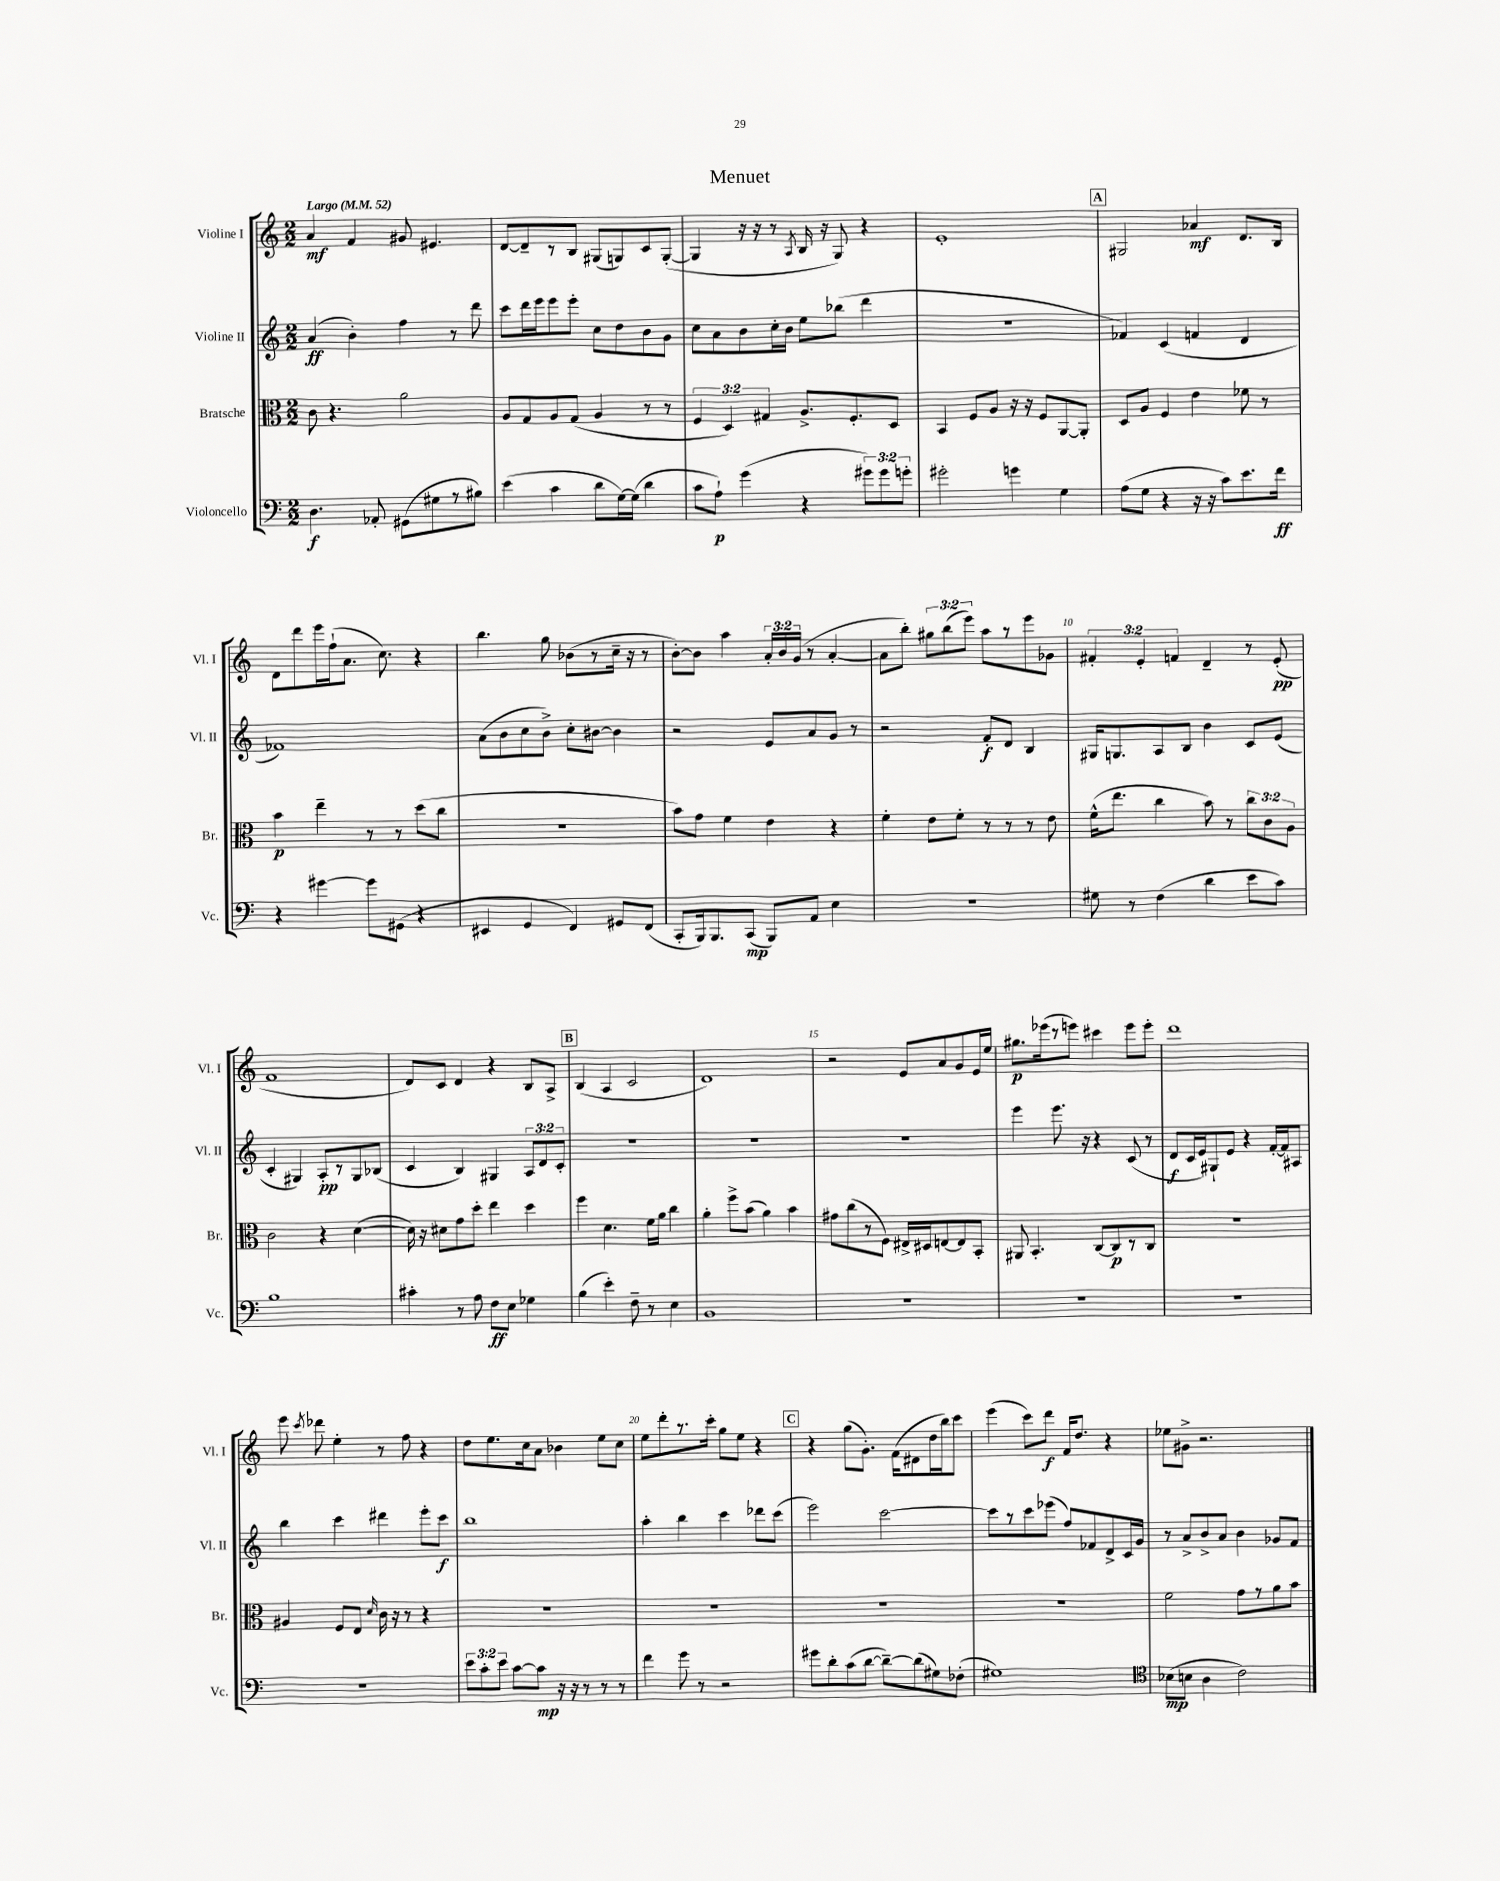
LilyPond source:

\header { title = "Menuet" }
<<
\new StaffGroup <<
\new Staff = "s0" \with { instrumentName = "Violine I" shortInstrumentName = "Vl. I" } {
    \clef treble \key c \major \numericTimeSignature \time 2/2 \override Staff.TupletNumber.text = #tuplet-number::calc-fraction-text \tempo "Largo" 4 = 52
    \autoBeamOff a'4\mf f'4 gis'8 eis'4. |
    d'8[~ d'8-- r8 b8] gis8[( g8) c'8 g8]~-.( |
    g4 r16 r16 r8 \acciaccatura { a8 } b16 r16 g8) r4 |
    e'1-. |
    \mark \markup { \box "A" } gis2 aes'4\mf d'8.[ b16] |
    d'8[ d'''8 e'''16 f''16-!( a'8.] c''8.) r4 |
    b''4. g''8 bes'8[( r8 c''16]-- r16 r8 |
    b'8[~-.) b'8] a''4 \tuplet 3/2 { a'16[-. b'16 g'16]( } r8 a'4~-. |
    a'8[ b''8]-.) \tuplet 3/2 { gis''8[ b''8( e'''8]) } a''8[ r8 e'''8 ges'8] |
    \tuplet 3/2 { fis'4-. e'4-. f'4 } d'4-- r8 e'8-.\pp( |
    f'1 |
    d'8[) c'8] d'4 r4 b8[ a8]-> |
    \mark \markup { \box "B" } b4( a4 c'2 |
    d'1) |
    r2 e'8[ a'8 g'8 e'16 e''16] |
    gis''8.[\p ees'''16( r8 e'''8]) cis'''4 e'''8[ e'''8]-. |
    d'''1 |
    e'''8 \acciaccatura { c'''8 } des'''8 e''4-. r8 f''8 r4 |
    d''8[ e''8. c''16 a'8] bes'4 e''8[ c''8] |
    e''8[ d'''8-. r8. c'''16]-. g''8[ e''8] r4 |
    \mark \markup { \box "C" } r4 g''8[( g'8.]-.) f'16[( dis'8 d''16 b''16) c'''8] |
    e'''4( c'''8[) d'''8]\f f'16[ d''8.] r4 |
    ees''8[ gis'8]-> r2. \bar "|." |
}
\new Staff = "s1" \with { instrumentName = "Violine II" shortInstrumentName = "Vl. II" } {
    \clef treble \key c \major \numericTimeSignature \time 2/2 \override Staff.TupletNumber.text = #tuplet-number::calc-fraction-text
    \autoBeamOff a'4\ff( b'4-.) f''4 r8 d'''8 |
    c'''8[ d'''16 e'''16 e'''8 e'''8]-. c''8[ d''8 b'8 g'8] |
    c''8[ a'8 b'8 c''16-. b'16] e''8[ bes''8]( d'''4 |
    R1 |
    \mark \markup { \box "A" } fes'4) c'4( f'4 d'4 |
    fes'1) |
    a'8[( b'8 c''8 b'8]->) c''8[-. bis'8]~ bis'4 |
    r2 e'8[ a'8 g'8] r8 |
    r2 f'8[-.\f d'8] b4 |
    gis16[ g8. a8 b8] b'4 c'8[ e'8]( |
    c'4-. gis4) a8[-.\pp r8 gis8 bes8]( |
    c'4 b4) gis4 \tuplet 3/2 { a8[ d'8 c'8]-. } |
    \mark \markup { \box "B" } R1 |
    R1 |
    R1 |
    e'''4 e'''8. r16 r4 c'8( r8 |
    d'8[\f c'16 e'16) gis8-! e'8] r4 f'16[~-. f'16 ais8] |
    b''4 c'''4 dis'''4 e'''8[-. c'''8]\f |
    b''1 |
    a''4-. b''4 c'''4 des'''8[ c'''8]( |
    \mark \markup { \box "C" } e'''2) c'''2~ |
    c'''8[ r8 c'''8 ees'''8]( f''8[) fes'8 d'8-> c'16 g'16] |
    r8 a'8[-> b'8-> a'8] b'4 ges'8[ f'8] \bar "|." |
}
\new Staff = "s2" \with { instrumentName = "Bratsche" shortInstrumentName = "Br." } {
    \clef alto \key c \major \numericTimeSignature \time 2/2 \override Staff.TupletNumber.text = #tuplet-number::calc-fraction-text
    \autoBeamOff c'8 r4. a'2 |
    a8[ g8 a8 g8]( a4 r8 r8 |
    \tuplet 3/2 { f4 d4) gis4 } a8.[-> f8.-. d8] |
    b,4 f8[ a8] r16 r16 f8[ a,8~ a,8]-. |
    \mark \markup { \box "A" } d8[ a8] f4 e'4 fes'8 r8 |
    b'4\p e''4-- r8 r8 d''8[( c''8] |
    R1 |
    b'8[) g'8] f'4 e'4 r4 |
    f'4-. e'8[ f'8]-. r8 r8 r8 e'8 |
    f'16[-^( e''8.] c''4 b'8) r8 \tuplet 3/2 { c''8[ c'8 a8] } |
    c'2 r4 d'4~( |
    d'16) r16 dis'8[ g'8 d''8]-. e''4 d''4 |
    \mark \markup { \box "B" } f''4 d'4. f'16[ a'16] c''4 |
    a'4-. f''8[-> b'8]( a'4) b'4 |
    gis'8[ c''8( r8 f8]) eis16[-> dis16 e8~ e8 b,8]-. |
    ais,8 b,4.-. c8[~ c8\p r8 c8] |
    r1 |
    ais4 f8[ e8] \grace { d'16 } c'16 r16 r8 r4 |
    R1 |
    R1 |
    \mark \markup { \box "C" } R1 |
    R1 |
    f'2 g'8[ r8 a'8 b'8] \bar "|." |
}
\new Staff = "s3" \with { instrumentName = "Violoncello" shortInstrumentName = "Vc." } {
    \clef bass \key c \major \numericTimeSignature \time 2/2 \override Staff.TupletNumber.text = #tuplet-number::calc-fraction-text
    \autoBeamOff d4.\f aes,8-. gis,8[( gis8 r8 bis8]) |
    e'4( c'4 d'8[ g16~) g16]( d'4 |
    c'8[ a8]-!\p) g'4( r4 \tuplet 3/2 { gis'8[) gis'8 g'8]-. } |
    gis'2-. g'4 g4 |
    \mark \markup { \box "A" } a8[( g8] r4 r16 r16 c'8[) e'8. f'16]\ff |
    r4 gis'4~ gis'8[ gis,8]( r4 |
    eis,4 g,4 f,4) gis,8[ f,8]( |
    c,8[-. b,,16) b,,8. c,8]\mp( b,,8[) a,8] e4 |
    r1 |
    gis8 r8 f4( d'4 e'8[ c'8]) |
    b1 |
    cis'4-. r8 a8 f8[\ff e8] ges4 |
    \mark \markup { \box "B" } b4( e'4-.) f8-- r8 e4 |
    b,1 |
    R1 |
    R1 |
    R1 |
    R1 |
    \tuplet 3/2 { e'8[ c'8-. e'8] } c'8[~ c'8]\mp r16 r16 r8 r8 r8 |
    f'4 g'8 r8 r2 |
    \mark \markup { \box "C" } gis'8[ d'8-. c'8( d'8]~ d'8[~--) d'8( gis8) fes8]-.( |
    gis1) |
    \clef tenor bes8[\mp( b8] a4 c'2) \bar "|." |
}
>>
>>
\layout { \context { \Score \override BarNumber.break-visibility = ##(#f #t #t) barNumberVisibility = #(every-nth-bar-number-visible 5) } }
